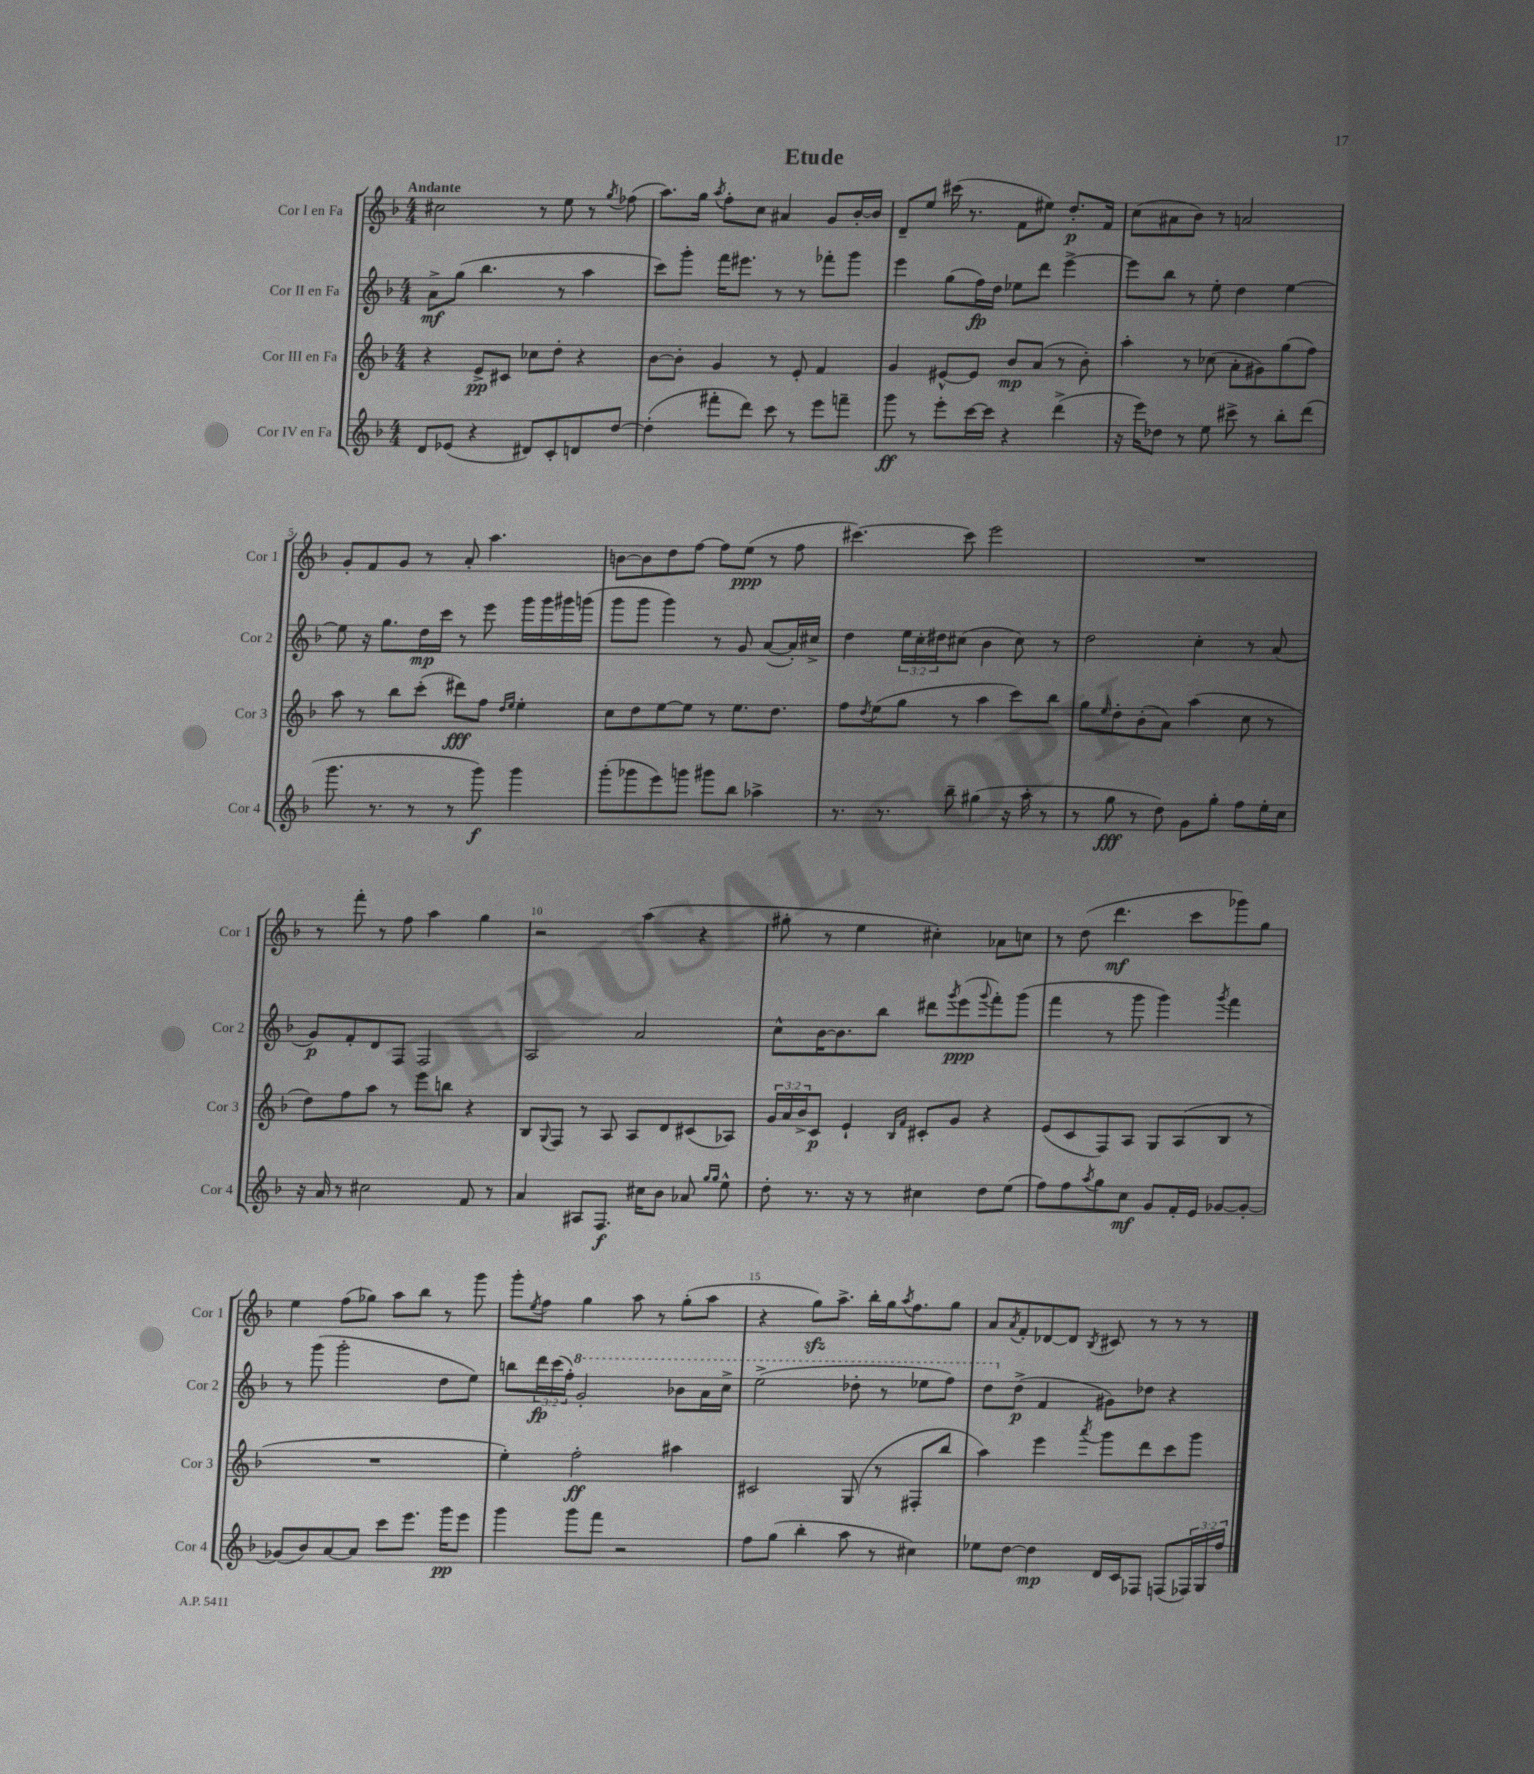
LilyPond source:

\header { title = "Etude" }
<<
\new StaffGroup <<
\new Staff = "s0" \with { instrumentName = "Cor I en Fa" shortInstrumentName = "Cor 1" } {
    \clef treble \key f \major \numericTimeSignature \time 4/4 \tempo "Andante"
    cis''2 r8 e''8 r8 \acciaccatura { g''8 } fes''8( |
    a''8.) g''16 \acciaccatura { a''8 } f''8-. c''8 ais'4 g'8 bes'16~-. bes'16 |
    d'8-- e''8 cis'''16( r8. f'8 eis''8) d''8.-.\p f'16 |
    c''8( ais'8 bes'8) r8 a'2 |
    g'8-. f'8 g'8 r8 a'8-. a''4. |
    b'8~ b'8 d''8 f''8~ f''8 e''8\ppp( r8 f''8 |
    cis'''4.~) cis'''8 e'''2 |
    R1 |
    r8 f'''8-. r8 f''8 a''4 g''4 |
    r2 a''4( r4 |
    gis''8-. r8 e''4 cis''4-.) aes'8 c''8 |
    r8 d''8( d'''4.\mf c'''8 ges'''8) g''8 |
    e''4 f''8( ges''8) a''8 bes''8 r8 g'''8 |
    g'''8-. \acciaccatura { e''8 } f''8 g''4 a''8 r8 g''8-.( a''8 |
    r4 g''8\sfz) a''8.-> bes''16-. g''16 \acciaccatura { a''8 } f''8. g''8 |
    a'8 \acciaccatura { a'8 } f'8-. des'8~ des'8 \acciaccatura { bes8 } cis'8 r8 r8 r8 \bar "|." |
}
\new Staff = "s1" \with { instrumentName = "Cor II en Fa" shortInstrumentName = "Cor 2" } {
    \clef treble \key f \major \numericTimeSignature \time 4/4 \override Staff.TupletNumber.text = #tuplet-number::calc-fraction-text
    a'8->\mf g''8( bes''4. r8 a''4 |
    c'''8) g'''8-. f'''16 eis'''8. r8 r8 fes'''8-. g'''8 |
    e'''4 g''8( f''16\fp) d''16 ees''8 d'''8 e'''4~-> |
    e'''8 bes''8 r8 e''8-. d''4 e''4~ |
    e''8 r16 g''8. d''16\mp c'''16 r8 e'''8 g'''16 g'''16 gis'''16 g'''16( |
    g'''8 g'''8 g'''4) r8 g'8 a'8~( a'16-.) cis''16-> |
    d''4 \tuplet 3/2 { e''16 c''16-. dis''16 } cis''8( bes'4 cis''8) r8 |
    d''2 c''4-. r8 a'8( |
    g'8\p) f'8-. d'8 f8 f2 |
    a2 a'2 |
    c''8-^ bes'16~ bes'8. bes''8 dis'''8 \acciaccatura { g'''8 } e'''8\ppp( \appoggiatura { g'''8 } f'''8-.) g'''8( |
    f'''4 r8 g'''8 g'''4) \acciaccatura { g'''8 } f'''4 |
    r8 g'''8( g'''2-. d''8 e''8) |
    b''8 \tuplet 3/2 { d'''16\fp c'''16( f''16-.) } \ottava #1 g''2-. bes''8 a''16 c'''16-> |
    e'''2->( des'''8-. r8 ees'''8 f'''8) |
    d'''8 \ottava #0 d''8->\p( f'4 gis'8) des''8 r4 \bar "|." |
}
\new Staff = "s2" \with { instrumentName = "Cor III en Fa" shortInstrumentName = "Cor 3" } {
    \clef treble \key f \major \numericTimeSignature \time 4/4 \override Staff.TupletNumber.text = #tuplet-number::calc-fraction-text
    r4 e'8->\pp cis'8 ces''8 d''8-. r4 |
    bes'8~ bes'8-. g'4 r8 e'8-. f'4 |
    g'4 eis'8~-^ eis'8 bes'8\mp a'8( r8 bes'8-.) |
    a''4-. r8 ces''8( a'8-. gis'8) g''8( f''8) |
    a''8 r8 bes''8 c'''8-.( dis'''8\fff) f''8 \grace { d''16 e''16 } e''4-. |
    c''8 d''8 e''8~ e''8 r8 e''8. d''8. |
    f''8 \acciaccatura { d''8 } e''8( g''8 r8 a''4 c'''8) bes''8 |
    g''8 \grace { e''16 } d''8-. bes'8-.( a'8) a''4( c''8 r8 |
    d''8) f''8 a''8 r8 e'''8 b''8 r4 |
    bes8 \appoggiatura { g8 } f8 r8 a8 a8 d'8 cis'8( aes8) |
    \tuplet 3/2 { g'16 a'16 bes'16-> } c'8\p e'4-! \grace { bes16 f'16 } cis'8-. g'8 r4 |
    e'8( c'8 f8) a8 g8 a8( bes8 r8 |
    R1 |
    e''4-.) f''2-.\ff ais''4 |
    cis'2 g8( r8 fis8-. bes''8 |
    a''4) e'''4 \acciaccatura { a'''8 } g'''8 d'''8 c'''8 g'''8 \bar "|." |
}
\new Staff = "s3" \with { instrumentName = "Cor IV en Fa" shortInstrumentName = "Cor 4" } {
    \clef treble \key f \major \numericTimeSignature \time 4/4 \override Staff.TupletNumber.text = #tuplet-number::calc-fraction-text
    d'8 ees'8( r4 dis'8) c'8-. d'8 d''8~ |
    d''4-.( fis'''8-. d'''8) c'''8 r8 e'''8 f'''8-- |
    g'''8\ff r8 e'''8-. c'''16~ c'''16 r4 d'''4->( |
    r16 e'''16) des''8 r8 e''8 cis'''8-> r8 bes''8-. d'''8( |
    g'''8. r8. r8 r8 g'''8\f) g'''4 |
    g'''8-.( ges'''8 e'''8) g'''8 gis'''8 bes''8 aes''4-> |
    r8. r8. bes''8-- gis''4( r16 a''16-. r8 |
    r8 g''8\fff r8 d''8) g'8 g''8-. f''8 e''16-. c''16 |
    r16 a'16 r8 cis''2 f'8 r8 |
    a'4 ais8 f8.\f cis''16 bes'8 aes'8 \grace { g''16 g''16 } e''8-^ |
    d''8-. r8. r16 r8 cis''4 d''8 e''8( |
    f''8) f''8 \acciaccatura { a''8 } g''8 c''8\mf g'8 f'16-. e'16 ges'8~ ges'8~-. |
    ges'8( bes'8) a'8~ a'8 c'''8 e'''8. g'''16\pp e'''8 |
    g'''4 g'''8 f'''8 r2 |
    f''8 g''8( bes''4-. a''8 r8 cis''4) |
    ees''8 d''8~ d''4\mp d'16 c'16 fes8 f8( \tuplet 3/2 { fes16) g16 f''16 } \bar "|." |
}
>>
>>
\layout { \context { \Score \override BarNumber.break-visibility = ##(#f #t #t) barNumberVisibility = #(every-nth-bar-number-visible 5) } }
